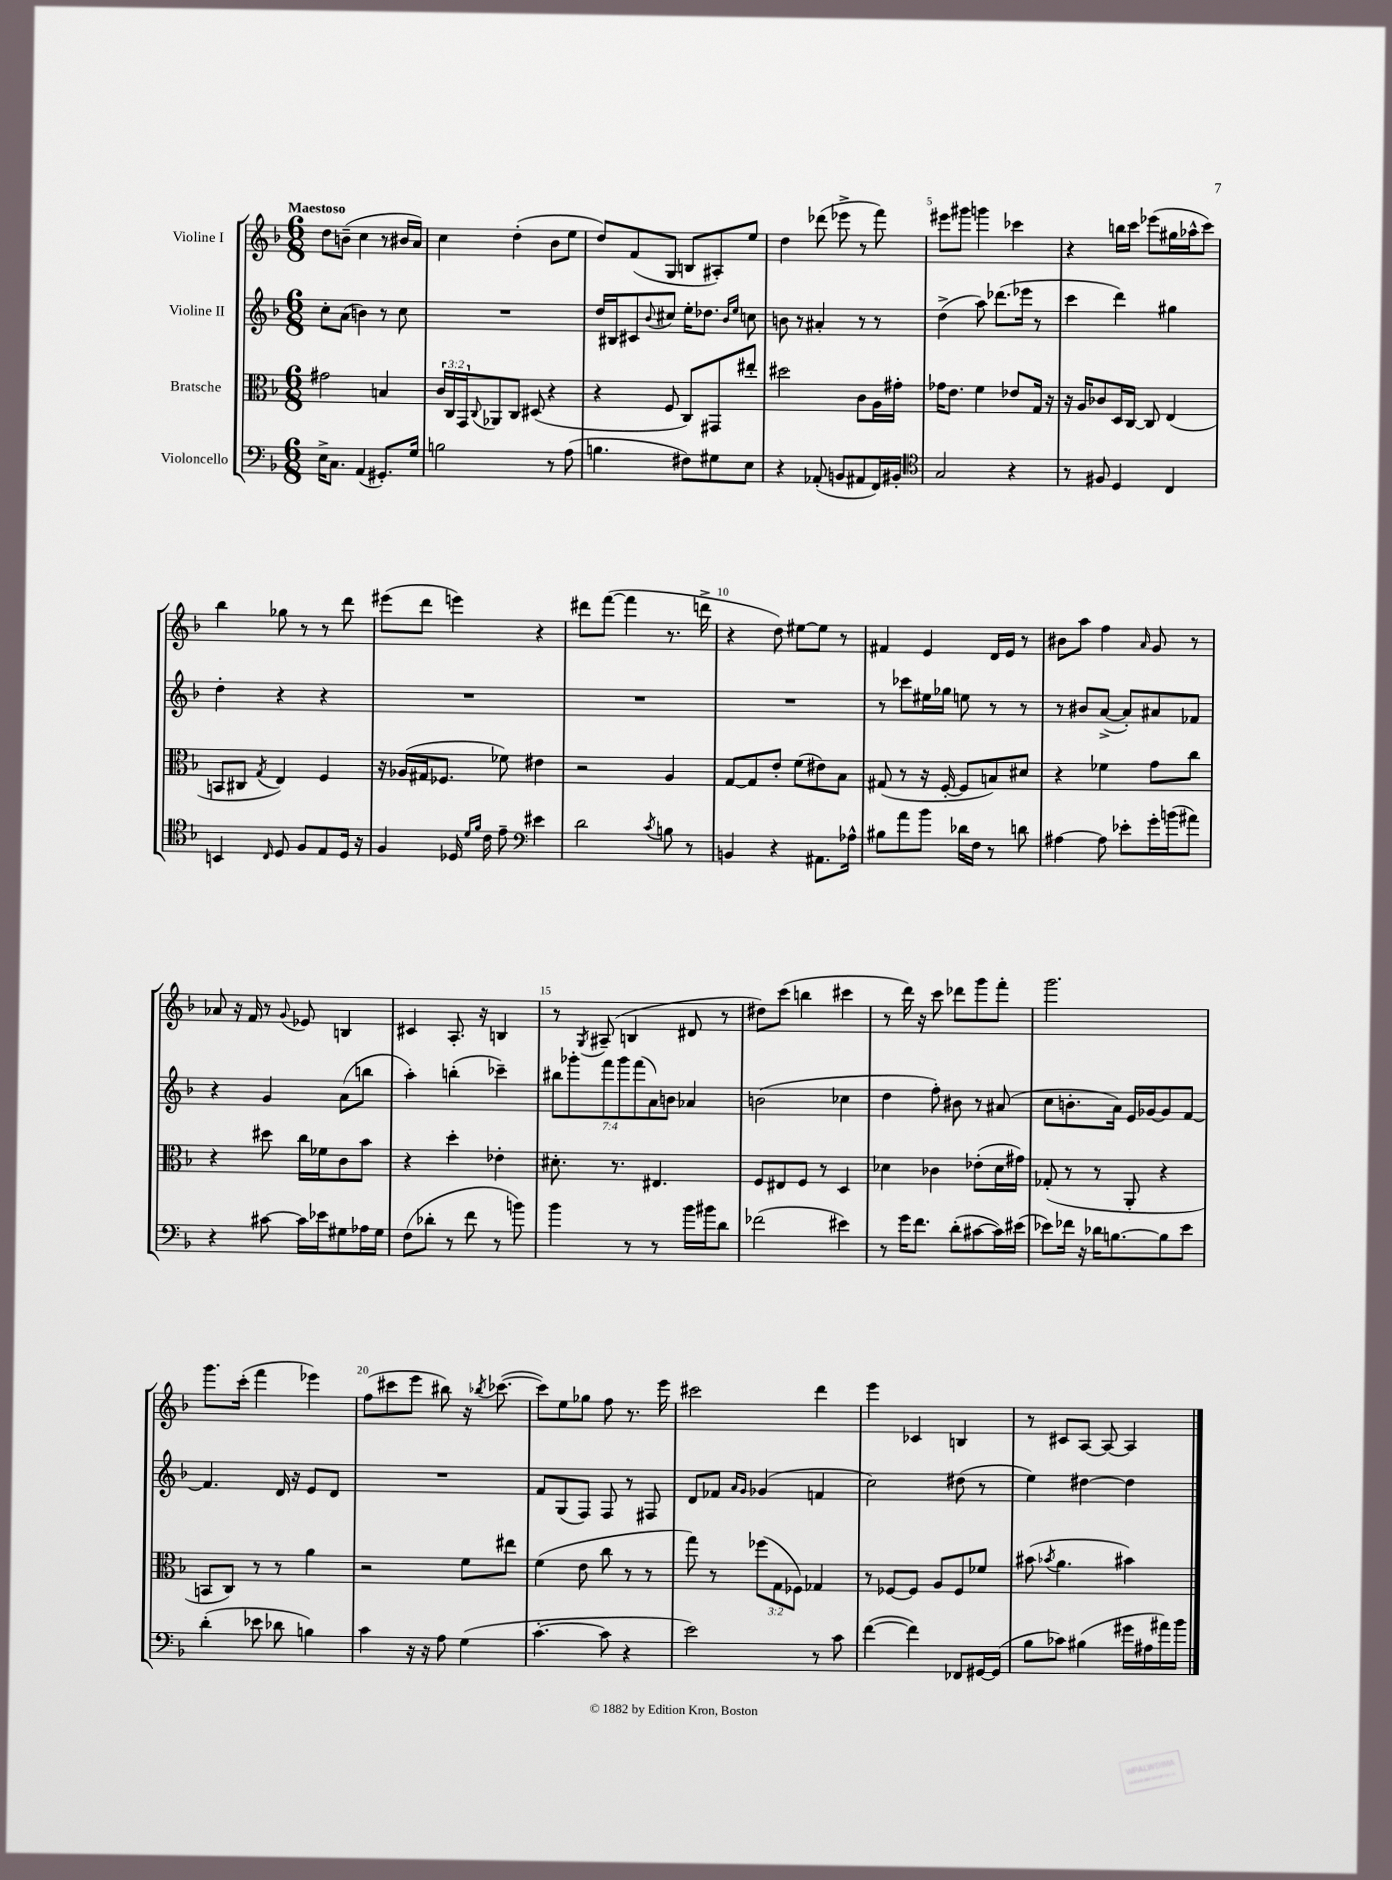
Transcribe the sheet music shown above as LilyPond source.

<<
\new StaffGroup <<
\new Staff = "s0" \with { instrumentName = "Violine I" } {
    \clef treble \key f \major \numericTimeSignature \time 6/8 \tempo "Maestoso"
    d''8 b'8--( c''4 r8 bis'16 a'16) |
    c''4 d''4-.( bes'8 e''8 |
    d''8) f'8( g8 b8 ais8-.) e''8 |
    d''4 des'''8( ees'''8-> r8 f'''8) |
    eis'''8 gis'''8 g'''4 ces'''4 |
    r4 b''16 c'''16 ees'''8( gis''16 aes''16-^ c'''8) |
    bes''4 ges''8 r8 r8 d'''8 |
    eis'''8( d'''8 e'''4) r4 |
    dis'''8 f'''8~( f'''4 r8. d'''16-> |
    r4 d''8) eis''8~ eis''8 r8 |
    fis'4 e'4 d'16 e'16 r8 |
    bis'8 a''8 f''4 \grace { a'16 } g'8 r8 |
    aes'8 r16 f'16 r8 \appoggiatura { g'8 } ees'8 b4 |
    cis'4 a8.-. r16 b4 |
    r8 \acciaccatura { g8 } ais8--( b4 dis'8 r8 |
    dis''8) c'''8( b''4 cis'''4 |
    r8 d'''16) r16 c'''8 des'''8 g'''8 f'''8-. |
    g'''2. |
    g'''8. c'''16-.( f'''4 ees'''4) |
    f''8( cis'''8 e'''8 bis''8) r16 \acciaccatura { bes''8 } ces'''8.~( |
    ces'''8) e''8 ges''8 f''8 r8. e'''16 |
    cis'''2 d'''4 |
    e'''4 ces'4 b4 |
    r8 cis'8 a8~ a8~ a4 \bar "|." |
}
\new Staff = "s1" \with { instrumentName = "Violine II" } {
    \clef treble \key f \major \numericTimeSignature \time 6/8 \override Staff.TupletNumber.text = #tuplet-number::calc-fraction-text
    c''8-. a'8( b'4) r8 c''8 |
    R2. |
    d''16 bis16 cis'8 \appoggiatura { bes'8 } cis''8 e''16-. des''8. \grace { bes'16 e''16 } c''8 |
    b'8 r8 ais'4-. r8 r8 |
    d''4->( a''8) des'''8.( ees'''16 r8 |
    c'''4 d'''4) gis''4 |
    d''4-. r4 r4 |
    R2. |
    R2. |
    R2. |
    r8 ces'''8 eis''16 ges''16 e''8 r8 r8 |
    r8 bis'8 a'8~->( a'8-.) ais'8 fes'8 |
    r4 g'4 a'8( b''8 |
    a''4-.) b''4-.( ces'''4--) |
    \tuplet 7/4 { bis''8 ges'''8-. f'''8 ges'''8 f'''8( a'8) b'8 } aes'4 |
    b'2( ces''4 |
    d''4 f''8-.) bis'8 r8 ais'8( |
    c''8 b'8.-. a'16) e'16 ges'16~ ges'8 f'8~ |
    f'4. d'16 r16 e'8 d'8 |
    R2. |
    f'8 g8( f8) f8 r8 fis8 |
    d'8 fes'8 \grace { a'16 g'16 } ges'4( f'4 |
    c''2) dis''8( r8 |
    e''4) dis''4~ dis''4 \bar "|." |
}
\new Staff = "s2" \with { instrumentName = "Bratsche" } {
    \clef alto \key f \major \numericTimeSignature \time 6/8 \override Staff.TupletNumber.text = #tuplet-number::calc-fraction-text
    gis'2 b4 |
    \tuplet 3/2 { c'16 c16 g,16 } \appoggiatura { c8 } aes,8 c8 dis8( r4 |
    r4 f8 c8) gis,8 eis''8-. |
    dis''2 c'8 a16 gis'16-. |
    ges'16 e'8. f'4 ees'8 g16 r16 |
    r16 a16 ces'8 d16 c16~ c8 e4( |
    b,8 cis8 \acciaccatura { g8 } e4) f4 |
    r16 aes16( gis16 fes8. fes'8) eis'4 |
    r2 a4 |
    g8~ g8 e'8-. f'8( eis'8) bes8 |
    gis8( r8 r16 f16~-. f8 b8) dis'8 |
    r4 fes'4 g'8 c''8 |
    r4 dis''8 c''16 fes'16 c'8 bes'8 |
    r4 d''4-. ees'4-. |
    dis'8.-. r8. eis4. |
    f8 eis8 f8 r8 d4 |
    des'4 ces'4 ees'8-.( des'16 gis'16) |
    ges8-.( r8 r8 a,8-. r4 |
    b,8 c8) r8 r8 a'4 |
    r2 f'8 eis''8 |
    f'4( e'8 c''8 r8 r8 |
    g''8) r8 \tuplet 3/2 { fes''8( g8 fes8) } ges4 |
    r8 fes8~ fes8 a8 fes8 fes'8 |
    bis'8( \acciaccatura { bes'8 } a'4. bis'4) \bar "|." |
}
\new Staff = "s3" \with { instrumentName = "Violoncello" } {
    \clef bass \key f \major \numericTimeSignature \time 6/8
    e16-> c8. a,4( gis,8.-.) g16 |
    b2 r8 a8( |
    b4. fis8) gis8 e8 |
    r4 aes,8-.( b,8 ais,8 f,16) bis,16-. |
    \clef tenor g2 r4 |
    r8 fis8 d4 c4 |
    b,4 \grace { c16 } d8 f8 e8 d16 r16 |
    f4 des16 \grace { d'16 f'16 } c'16 e'8-- \clef bass eis'4 |
    d'2 \acciaccatura { c'8 } b8 r8 |
    b,4 r4 ais,8. aes16-^ |
    bis8 a'8 bes'8 des'16 f16 r8 d'8 |
    ais4~ ais8 ees'8-. g'16-. b'16( ais'8) |
    r4 cis'8~ cis'16 ees'16 gis8 aes16 gis16 |
    f8( des'8-. r8 f'8 r8 b'8) |
    bes'4 r8 r8 bes'16 bis'16 d'8 |
    fes'2( eis'4) |
    r8 g'16 f'8. d'8-.( cis'8~ cis'16) eis'16( |
    ees'8) fes'16 r16 des'16 b8.~ b8 ees'8 |
    d'4-.( ees'8 des'8 b4) |
    c'4 r16 r16 a8 g4( |
    c'4.~-. c'8 r4 |
    e'2) r8 c'8 |
    f'4~( f'4) fes,8 gis,16~ gis,16( |
    bes8 ces'8) bis4( gis'16 ais16 ais'16) bes'16 \bar "|." |
}
>>
>>
\layout { \context { \Score \override BarNumber.break-visibility = ##(#f #t #t) barNumberVisibility = #(every-nth-bar-number-visible 5) } }
